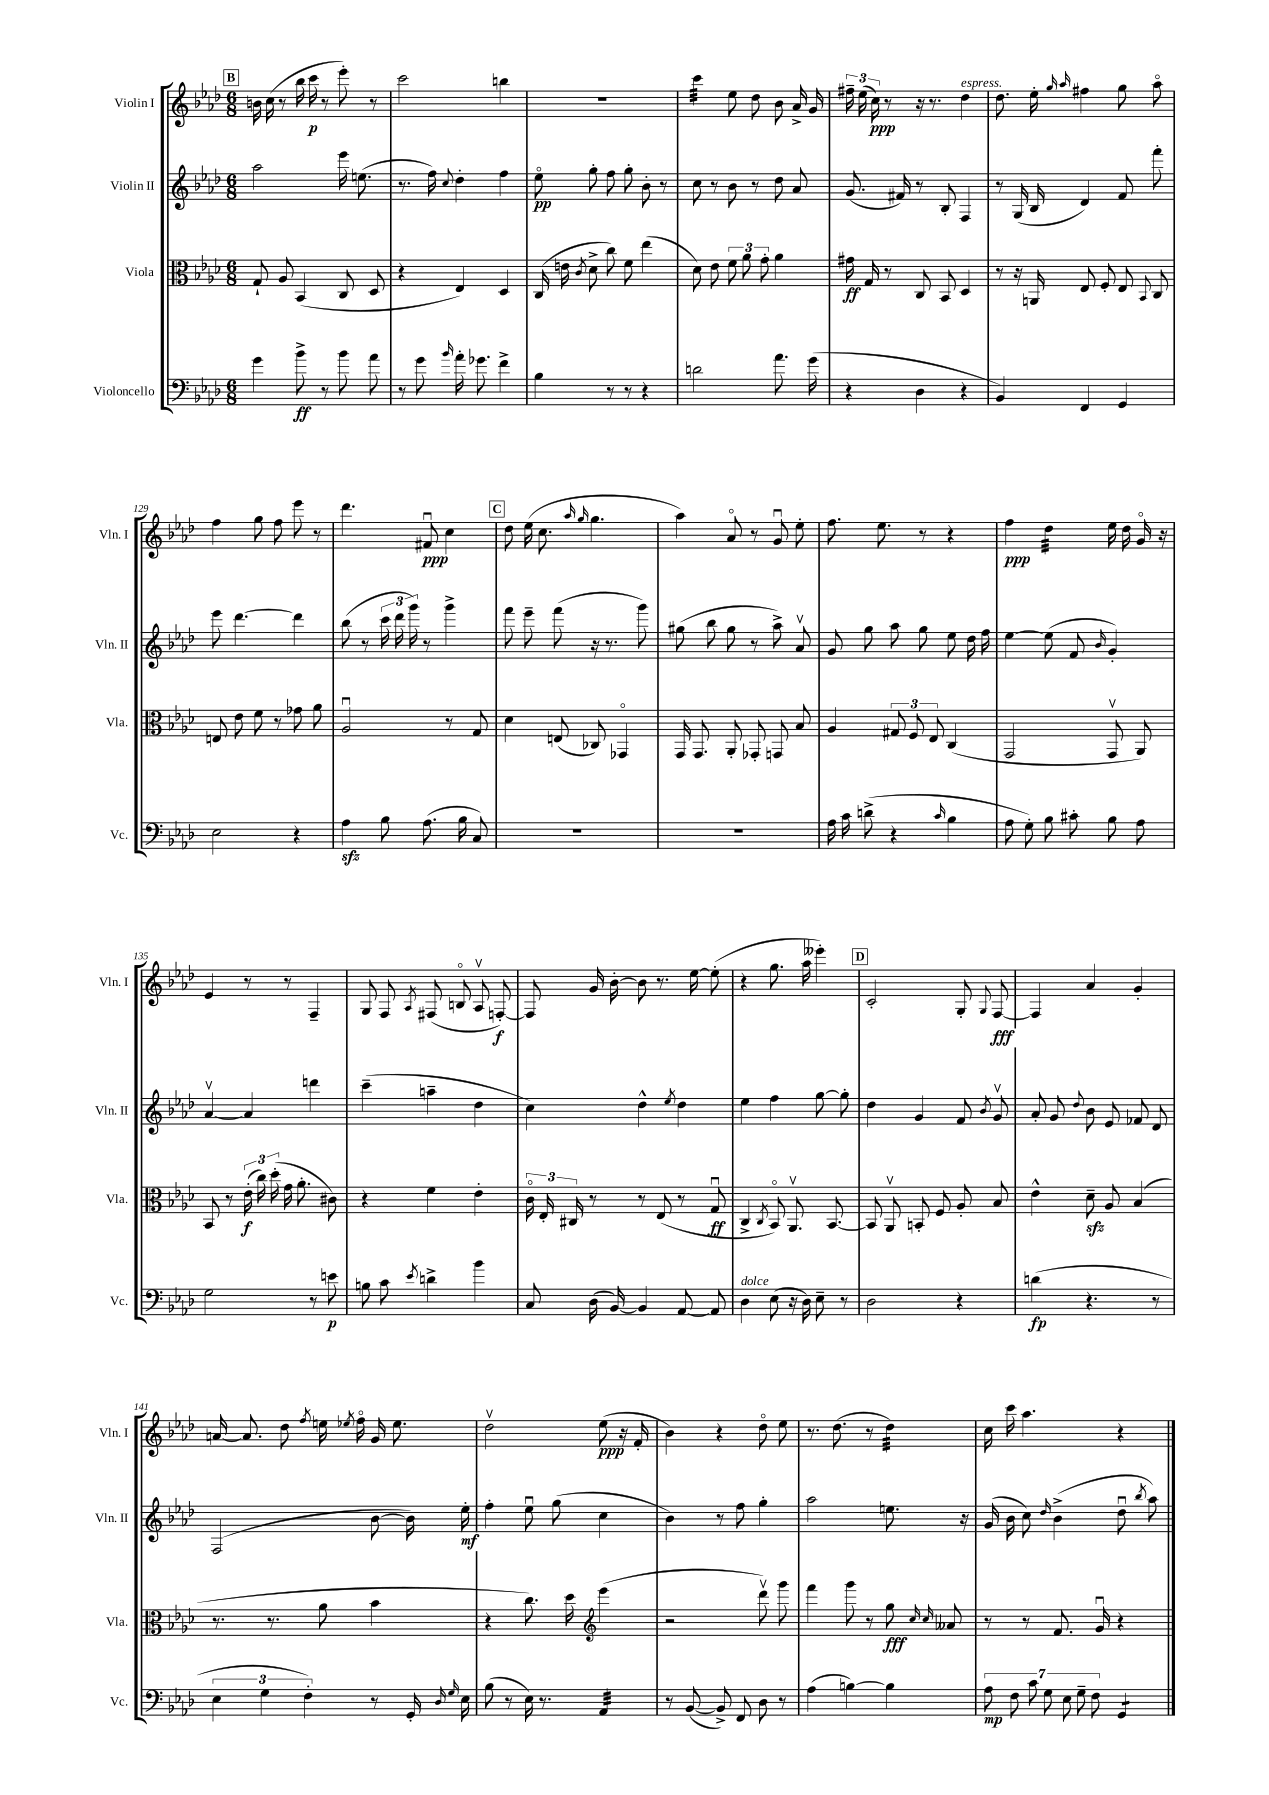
<<
\new StaffGroup <<
\new Staff = "s0" \with { instrumentName = "Violin I" shortInstrumentName = "Vln. I" } {
    \clef treble \key aes \major \numericTimeSignature \time 6/8
    \autoBeamOff \mark \markup { \box "B" } b'16 c''16( r8 bes''16 c'''16\p r8 ees'''8-.) r8 |
    c'''2 b''4 |
    R2. |
    c'''4:32 ees''8 des''8 bes'8 aes'16-> g'16 |
    \tuplet 3/2 { fis''16-- ees''16( c''16\ppp) } r8 r16 r8. des''4^\markup { \italic "espress." } |
    des''8. ees''16-. \grace { g''16 aes''16 } fis''4 g''8 aes''8\flageolet |
    f''4 g''8 f''8 ees'''8 r8 |
    des'''4. fis'8\downbow\ppp c''4 |
    \mark \markup { \box "C" } des''8 ees''16( c''8. \grace { aes''16 g''16 } g''4. |
    aes''4) aes'8\flageolet r8 g'8\downbow ees''8-. |
    f''8. ees''8. r8 r4 |
    f''4\ppp des''4:32 ees''16 des''16 g'16\flageolet r16 |
    ees'4 r8 r8 f4-- |
    g8 f8 \acciaccatura { aes8 } fis8( b8\flageolet aes8\upbow f8~-.\f) |
    f8 g'16 bes'16~-. bes'8 r8. ees''16~ ees''8-.( |
    r4 g''8. aes''16 eeses'''4-.) |
    \mark \markup { \box "D" } c'2-. g8-. \appoggiatura { g8 } f8~\fff |
    f4 aes'4 g'4-. |
    a'16~ a'8. des''8 \acciaccatura { f''8 } e''16 \acciaccatura { ees''8 } f''16\flageolet g'16 ees''8. |
    des''2\upbow ees''8\ppp( r16 f'16-. |
    bes'4) r4 des''8\flageolet ees''8 |
    r8. des''8.( r8 des''4:32) |
    c''16 c'''16 aes''4. r4 \bar "|." |
}
\new Staff = "s1" \with { instrumentName = "Violin II" shortInstrumentName = "Vln. II" } {
    \clef treble \key aes \major \numericTimeSignature \time 6/8
    \autoBeamOff \mark \markup { \box "B" } aes''2 ees'''16 e''8.( |
    r8. f''16) \appoggiatura { c''8 } des''4-. f''4 |
    ees''8\flageolet\pp g''8-. f''8 g''8-. bes'8-. r8 |
    c''8 r8 bes'8 r8 des''8 aes'8 |
    g'8.( fis'16) r8 bes8-. f4 |
    r8 g16( bes16 des'4) f'8 f'''8-. |
    ees'''8 des'''4.~ des'''4 |
    bes''8( r8 \tuplet 3/2 { c'''16 des'''16 g'''16) } r8 g'''4-> |
    \mark \markup { \box "C" } f'''8 ees'''8-- f'''8( r16 r8. g'''8) |
    gis''8( bes''8 gis''8 r8 aes''8->) aes'8\upbow |
    g'8 g''8 aes''8 g''8 ees''8 des''16 f''16 |
    ees''4~ ees''8( f'8 \grace { bes'16 } g'4-.) |
    aes'4~\upbow aes'4 d'''4 |
    c'''4--( a''4-- des''4 |
    c''4) des''4-^ \acciaccatura { ees''8 } des''4 |
    ees''4 f''4 g''8~ g''8-. |
    \mark \markup { \box "D" } des''4 g'4 f'8 \acciaccatura { bes'8 } g'8\upbow |
    aes'8-. g'8 \appoggiatura { des''8 } bes'8 ees'8 fes'8 des'8 |
    f2( bes'8~ bes'16) ees''16-.\mf |
    f''4-. ees''8\downbow g''8( c''4 |
    bes'4) r8 f''8 g''4-. |
    aes''2 e''8. r16 |
    g'16( bes'16 c''8) \grace { des''16 } bes'4->( des''8\downbow \acciaccatura { bes''8 } aes''8) \bar "|." |
}
\new Staff = "s2" \with { instrumentName = "Viola" shortInstrumentName = "Vla." } {
    \clef alto \key aes \major \numericTimeSignature \time 6/8
    \autoBeamOff \mark \markup { \box "B" } g8-! aes8 bes,4( c8 des8 |
    r4 ees4) des4 |
    c16( e'16 \acciaccatura { c'8 } des'8-> c''8) f'8 ees''4( |
    des'8) ees'8 \tuplet 3/2 { f'8 aes'8 g'8-. } aes'4 |
    gis'16\ff g16 r8 c8 bes,8 des4 |
    r8 r16 a,16 ees8 f8-. ees8 \appoggiatura { bes,8 } c8 |
    e8 ees'8 f'8 r8 ges'8 aes'8 |
    aes2\downbow r8 g8 |
    \mark \markup { \box "C" } des'4 e8( ces8) ges,4\flageolet |
    g,16 g,8. aes,8-. ges,8-. g,8 bes8 |
    aes4 \tuplet 3/2 { gis8 f8 ees8 } c4( |
    g,2 g,8\upbow aes,8) |
    bes,8 r8 \tuplet 3/2 { ees'16-.\f( c''16) des''16-.( } g'16 aes'8.-. cis'8) |
    r4 f'4 ees'4-. |
    \tuplet 3/2 { c'16\flageolet ees16-. cis16 } r8 r8 ees8( r8 g8\downbow\ff |
    c4-> \acciaccatura { c8 } bes,8\flageolet) aes,8.\upbow bes,8.~ |
    \mark \markup { \box "D" } bes,8 aes,8\upbow b,8-. f8 aes8-. bes8 |
    ees'4-^ des'8--\sfz aes8 bes4( |
    r8. r8. aes'8 bes'4 |
    r4 c''8.) des''16 \clef treble ees'''4( |
    r2 des'''8\upbow) g'''8 |
    f'''4 g'''8 r8 g''8\fff \grace { c''16 c''16 } aeses'8 |
    r8 r8 f'8. g'16\downbow r4 \bar "|." |
}
\new Staff = "s3" \with { instrumentName = "Violoncello" shortInstrumentName = "Vc." } {
    \clef bass \key aes \major \numericTimeSignature \time 6/8
    \autoBeamOff \mark \markup { \box "B" } g'4 bes'8->\ff r8 bes'8 aes'8 |
    r8 g'8 \grace { bes'16 } aes'16-. ges'8. f'4-> |
    bes4 r8 r8 r4 |
    d'2 aes'8. g'16( |
    r4 des4 r4 |
    bes,4) f,4 g,4 |
    ees2 r4 |
    aes4\sfz bes8 aes8.( bes16 c8) |
    \mark \markup { \box "C" } R2. |
    R2. |
    aes16 c'16 d'8->( r4 \grace { c'16 } bes4 |
    aes8 g8-.) bes8 cis'8-. bes8 aes8 |
    g2 r8 e'8\p |
    b8 c'8 \acciaccatura { ees'8 } d'4-> bes'4 |
    c8 des16( bes,16~) bes,4 aes,8~ aes,8 |
    des4^\markup { \italic "dolce" } ees8( r16 des16) ees8-- r8 |
    \mark \markup { \box "D" } des2 r4 |
    d'4\fp( r4. r8 |
    \tuplet 3/2 { ees4 g4 f4-.) } r8 g,16-. \grace { des16 g16 } ees16 |
    bes8( r8 ees16) r8. aes,4:32 |
    r8 bes,8~( bes,8->) f,8 des8 r8 |
    aes4( b4~) b4 |
    \tuplet 7/4 { aes8\mp f8 c'8 g8 ees8 g8-- f8 } g,4:8 \bar "|." |
}
>>
>>
\layout { \context { \Score currentBarNumber = #123 } }
